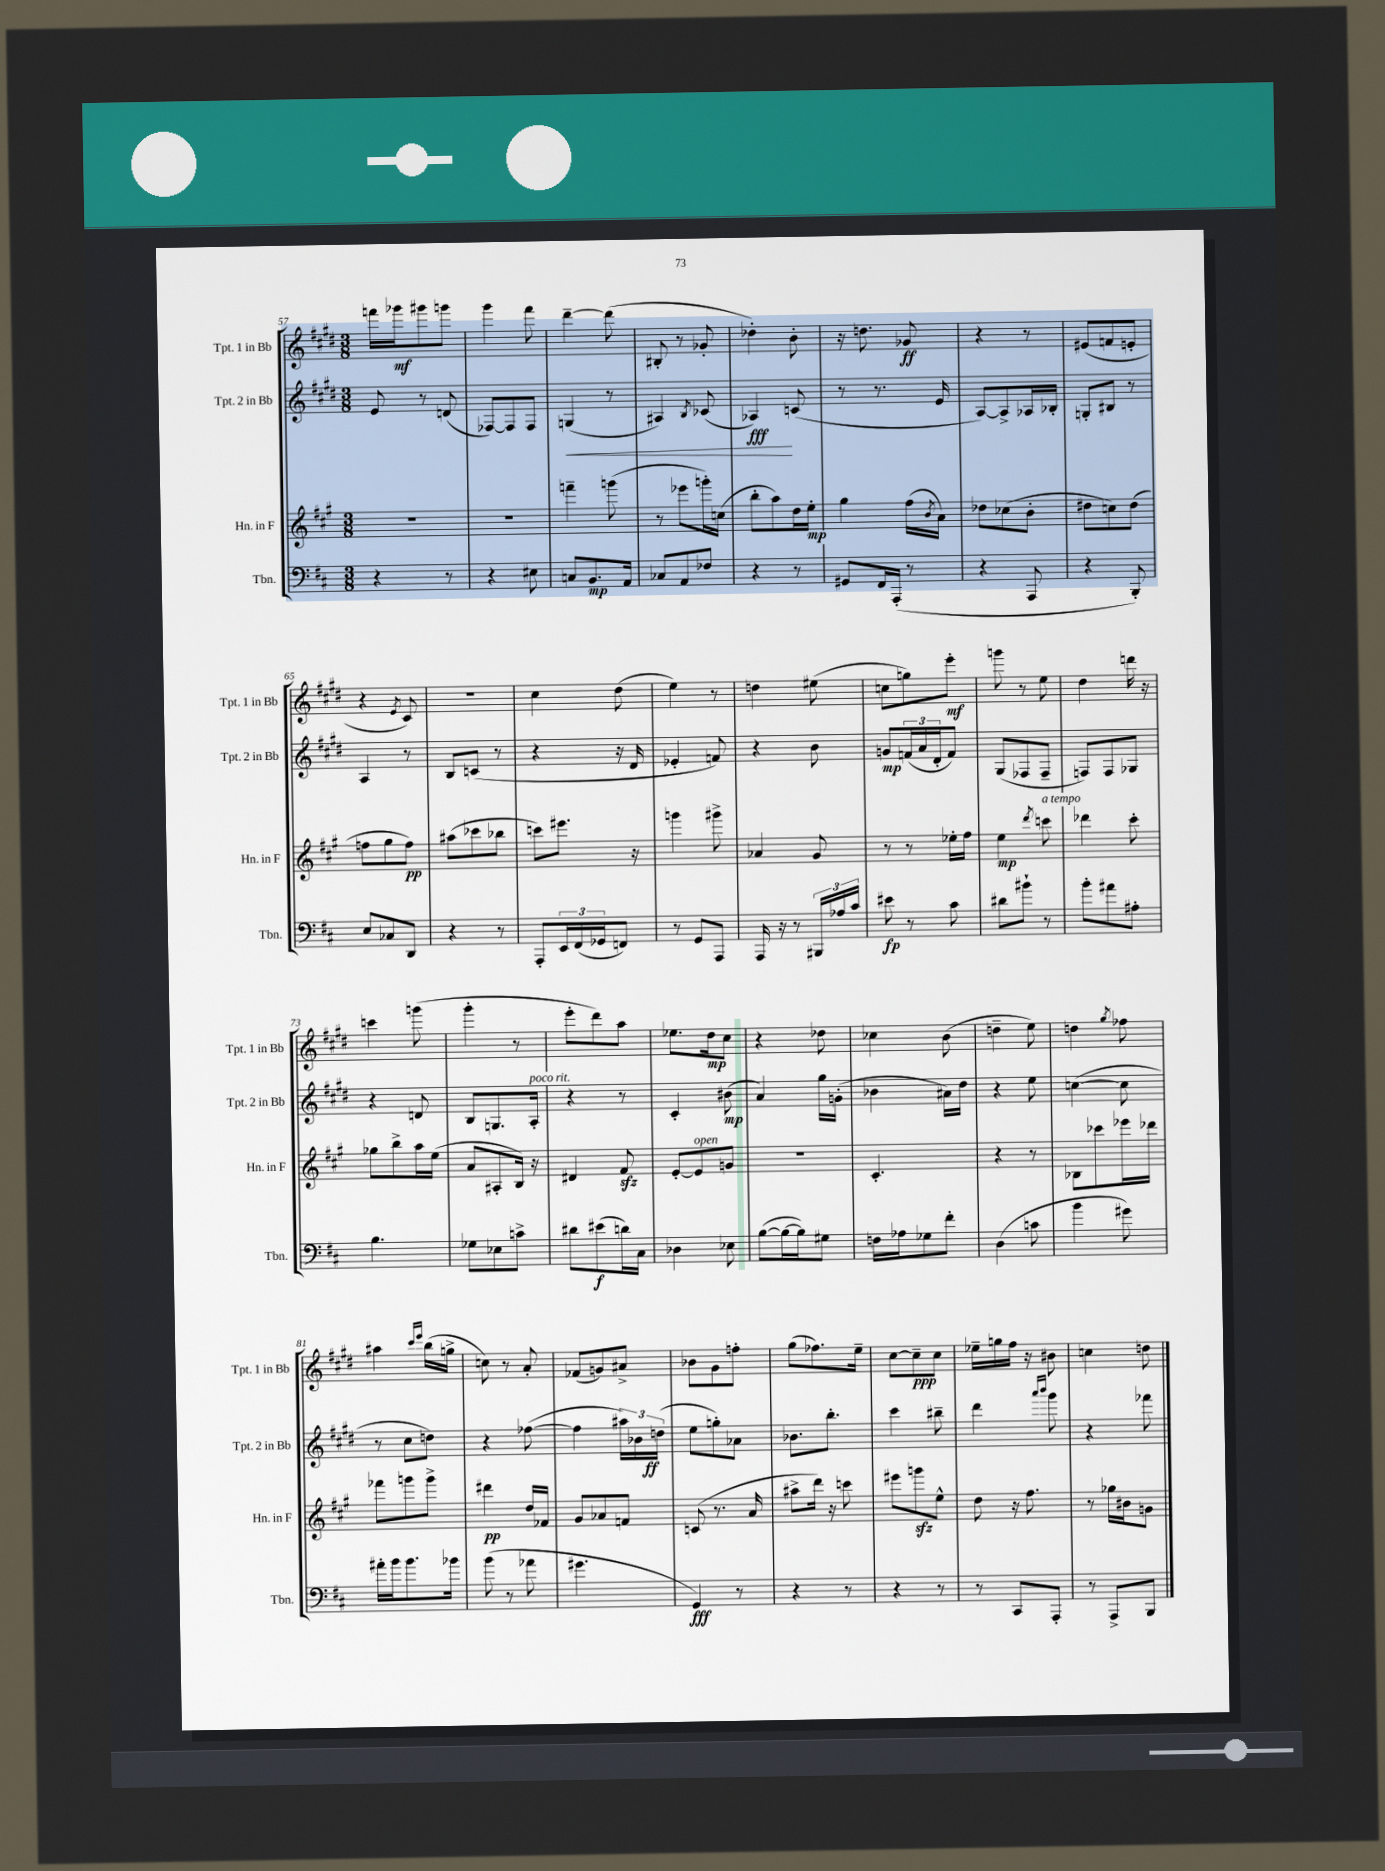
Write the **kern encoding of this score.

**kern	**dynam	**kern	**dynam	**kern	**dynam	**kern	**dynam
*part4	*part4	*part3	*part3	*part2	*part2	*part1	*part1
*staff4	*staff4	*staff3	*staff3	*staff2	*staff2	*staff1	*staff1
*I"Tbn.	*	*I"Hn. in F	*	*I"Tpt. 2 in Bb	*	*I"Tpt. 1 in Bb	*
*I'Tbn.	*	*I'Hn. in F	*	*I'Tpt. 2 in Bb	*	*I'Tpt. 1 in Bb	*
*clefF4	*	*clefG2	*	*clefG2	*	*clefG2	*
*k[f#c#]	*	*k[f#c#g#]	*	*k[f#c#g#d#]	*	*k[f#c#g#d#]	*
*M3/8	*	*M3/8	*	*M3/8	*	*M3/8	*
=57	=57	=57	=57	=57	=57	=57	=57
4r	.	4.r	.	8e/	.	16fffn\LL	.
.	.	.	.	.	.	16ggg-X\J	mf
.	.	.	.	8r	.	8ggg#X\	.
8r	.	.	.	(8dn/	.	8gggn\J	.
=58	=58	=58	=58	=58	=58	=58	=58
4r	.	4.r	.	[8F-X/L)	.	4ggg#\	.
.	.	.	.	8F-/]	.	.	.
8E#X\	.	.	.	8F-/J	.	8fff#\	.
=59	=59	=59	=59	=59	=59	=59	=59
!	!	!	!	!	!LO:HP:b	!	!
8Cn/L	.	4fffn~\	.	(4Gn/	<	[4ddd#~\	.
8.BB/	mp	.	.	.	.	.	.
.	.	(8gggn\	.	8r	.	(8ddd#\]	.
16AA/Jk	.	.	.	.	.	.	.
=60	=60	=60	=60	=60	=60	=60	=60
8C-X/L	.	8r	.	4A#X/)	.	8B#X'/	.
8AA/	.	8eee-X\L	.	.	.	8r	.
.	.	.	.	8qB/	.	.	.
8F-X/J	.	16gggn'\L)	.	(8c-X/	.	8g-X'/	.
.	.	(16ccn\JJ	.	.	.	.	.
=61	=61	=61	=61	=61	=61	=61	=61
4r	.	8bb'\L	.	4A-X/)	fff	4dd-X'\)	.
.	.	8aa\)	.	.	.	.	.
8r	.	16dd\L	.	(8cn/	[	8b'\	.
.	.	16ee'\JJ	mp	.	.	.	.
=62	=62	=62	=62	=62	=62	=62	=62
8GG#X/L	.	4gg#\	.	8r	.	16r	.
.	.	.	.	.	.	8.ddn\	.
16FF#/L	.	.	.	8.r	.	.	.
(16AAA'/JJ	.	.	.	.	.	.	.
8r	.	(16ff#\LL	.	.	.	8g-X/	ff
.	.	8qb/	.	.	.	.	.
.	.	16a\JJ)	.	16e/	.	.	.
=63	=63	=63	=63	=63	=63	=63	=63
4r	.	8dd-X\L	.	[8A/L)	.	4r	.
.	.	(8cc-X\	.	8A^/]	.	.	.
8AAA/	.	8b'\J	.	16A-X/L	.	8r	.
.	.	.	.	16B-X'/JJ	.	.	.
=64	=64	=64	=64	=64	=64	=64	=64
4r	.	8dd#X\L	.	8Gn'/L	.	(8e#X/L	.
.	.	8ccn\)	.	8B#X/J	.	8fn/	.
8BBB'/)	.	(8dd#\J	.	8r	.	8en'/J	.
!!LO:LB:g=z
=65	=65	=65	=65	=65	=65	=65	=65
8E/L	.	8ffn\L	.	4A/	.	4r	.
8C-X/	.	8gg#\	.	.	.	.	.
.	.	.	.	.	.	8qe/	.
8DD/J	.	8ff\J)	pp	8r	.	8c#/)	.
=66	=66	=66	=66	=66	=66	=66	=66
4r	.	(8aa#X\L	.	8B/L	.	4.r	.
.	.	8ccc-X\	.	(8cn/J	.	.	.
8r	.	8bb-X\J	.	8r	.	.	.
=67	=67	=67	=67	=67	=67	=67	=67
8AAA'/L	.	8cccn\L)	.	4r	.	4cc#\	.
24EE/L	.	8.eee#X\J	.	.	.	.	.
(24FF#/	.	.	.	.	.	.	.
24GG-X/J	.	.	.	.	.	.	.
8FFn/J)	.	.	.	16r	.	(8dd#\	.
.	.	16r	.	16d#/	.	.	.
=68	=68	=68	=68	=68	=68	=68	=68
8r	.	4gggn\	.	4e-X'/	.	4ee\)	.
8GG/L	.	.	.	.	.	.	.
8AAA/J	.	8ggg#X^\	.	8fn/)	.	8r	.
=69	=69	=69	=69	=69	=69	=69	=69
16AAA/	.	4a-X/	.	4r	.	4ddn\	.
16r	.	.	.	.	.	.	.
8r	.	.	.	.	.	.	.
24BBB#X/LL	.	8g#/	.	8b\	.	(8ee#X\	.
24A-X/	.	.	.	.	.	.	.
24c#/JJ	.	.	.	.	.	.	.
=70	=70	=70	=70	=70	=70	=70	=70
8e#X\	fp	8r	.	8gn/L	mp	8ccn\L	.
8r	.	8r	.	(24fn/L	.	8ggn\)	.
.	.	.	.	24a/	.	.	.
.	.	.	.	24d#'/J	.	.	.
8c#\	.	16ee-X'\LL	.	8f/J)	.	8eee'\J	mf
.	.	16ff#\JJ	.	.	.	.	.
=71	=71	=71	=71	=71	=71	=71	=71
8d#X\L	.	4ee\	mp	(8G#/L	.	8gggn\	.
8b#X`\J	.	.	.	8F-X/	.	8r	.
.	.	8qddd/	.	.	.	.	.
!	!	!LO:TX:a:i:t=a tempo	!	!	!	!	!
8r	.	8cccn\	.	8F-~/J	.	8ee\	.
=72	=72	=72	=72	=72	=72	=72	=72
8b'\L	.	4ddd-X\	.	8Fn/L)	.	4dd#\	.
8a#X\	.	.	.	8F/	.	.	.
8A#X'\J	.	8ccc#'\	.	8G-X/J	.	16dddn\	.
.	.	.	.	.	.	16r	.
!!LO:LB:g=z
=73	=73	=73	=73	=73	=73	=73	=73
4.B\	.	8gg-X\L	.	4r	.	4cccn\	.
.	.	8bb^\	.	.	.	.	.
.	.	16aa\L	.	8dn/	.	(8gggn\	.
.	.	(16ee\JJ	.	.	.	.	.
=74	=74	=74	=74	=74	=74	=74	=74
8G-X\L	.	8a/L	.	8B/L	.	4ggg#'\	.
8E-X\	.	8A#X'/	.	8.Gn/	.	.	.
8cn^\J	.	16B/Jk)	.	.	.	8r	.
!	!	!	!	!LO:TX:a:i:t=poco rit.	!	!	!
.	.	16r	.	16A'/Jk	.	.	.
=75	=75	=75	=75	=75	=75	=75	=75
8d#X\L	.	4d#X/	.	4r	.	8eee'\L	.
(8e#X\	f	.	.	.	.	8ddd#\)	.
16dn\L)	.	8f#zz/	.	8r	.	8aa\J	.
16C#\JJ	.	.	.	.	.	.	.
=76	=76	=76	=76	=76	=76	=76	=76
4D-X\	.	[8e'/L	.	4c#'/	.	8.ee-X\L	.
!	!	!LO:TX:a:i:t=open	!	!	!	!	!
.	.	8e/]	.	.	.	.	.
.	.	.	.	.	.	16dd#\k	mp
8E-X\	.	8gn/J	.	(8b#X\	mp	8cc#\J	.
=77	=77	=77	=77	=77	=77	=77	=77
([8B\L	.	4.r	.	4a/)	.	4r	.
16B\L_	.	.	.	.	.	.	.
16B\J])	.	.	.	.	.	.	.
8G#X\J	.	.	.	16gg#\LL	.	8dd-X\	.
.	.	.	.	(16gn'\JJ	.	.	.
=78	=78	=78	=78	=78	=78	=78	=78
16Fn\LL	.	4.c#'/	.	4b-X\	.	4cc-X\	.
16A-X\J	.	.	.	.	.	.	.
8G-X\	.	.	.	.	.	.	.
8f#'\J	.	.	.	16a#X\LL)	.	(8b\	.
.	.	.	.	16dd#\JJ	.	.	.
=79	=79	=79	=79	=79	=79	=79	=79
(4D\	.	4r	.	4r	.	4ddn~\	.
8cn\	.	8r	.	8ee\	.	8ee\)	.
=80	=80	=80	=80	=80	=80	=80	=80
4b\	.	8B-X\L	.	([4ccn\	.	4ddn\	.
.	.	8ccc-X\	.	.	.	.	.
.	.	.	.	.	.	8qgg#/	.
8g#X\)	.	16eee-X\L	.	8cc\]	.	8ff-X\	.
.	.	16ddd-X\JJ	.	.	.	.	.
!!LO:LB:g=z
=81	=81	=81	=81	=81	=81	=81	=81
16a#X'\LL	.	8fff-X\L	.	8r	.	4aa#X\	.
16b\J	.	.	.	.	.	.	.
8.b\	.	8gggn\	.	8cc#\L	.	.	.
.	.	.	.	.	.	16qqccc#/LL	.
.	.	.	.	.	.	16qqeee/JJ	.
.	.	8ggg^\J	.	8ddn\J)	.	(16bb\LL	.
16b-X\Jk	.	.	.	.	.	16ggn^\JJ	.
=82	=82	=82	=82	=82	=82	=82	=82
(8b\	.	4ddd#X\	pp	4r	.	8ccn\)	.
8r	.	.	.	.	.	8r	.
8a-X\	.	16dd/LL	.	([8ff-X\	.	8a'/	.
.	.	16f-X/JJ	.	.	.	.	.
=83	=83	=83	=83	=83	=83	=83	=83
4.g#X\	.	8g#/L	.	4ff-\]	.	(8f-X/L	.
.	.	8a-X/	.	.	.	8gn/)	.
.	.	8fn/J	.	24aa#X\LL)	.	8a#X^/J	.
.	.	.	.	24b-X\	.	.	.
.	.	.	.	(24ddn\JJ	ff	.	.
=84	=84	=84	=84	=84	=84	=84	=84
4GG/)	fff	(8cn/	.	8ee\L	.	8b-X\L	.
.	.	8.r	.	8ggn'\)	.	8g#\	.
8r	.	.	.	8a-X\J	.	8ffn'\J	.
.	.	16a/	.	.	.	.	.
=85	=85	=85	=85	=85	=85	=85	=85
4r	.	8aa#X^\L	.	8.b-X\L	.	(8gg#\L	.
.	.	16ddd\Jk)	.	.	.	8.ff-X\)	.
.	.	16r	.	8.bb'\J	.	.	.
8r	.	8cccn\	.	.	.	.	.
.	.	.	.	.	.	16ee~\Jk	.
=86	=86	=86	=86	=86	=86	=86	=86
4r	.	8eee#X\L	.	4ccc#\	.	[8cc#\L	.
.	.	8gggnzz\	.	.	.	8cc#~\]	ppp
8r	.	8ee^^\J	.	8bb#X~\	.	8cc#\J	.
=87	=87	=87	=87	=87	=87	=87	=87
8r	.	8dd\	.	4ddd#\	.	16ee-X~\LL	.
.	.	.	.	.	.	16ggn\	.
8CC#/L	.	16r	.	.	.	16ff#\JJ	.
.	.	8.ff#\	.	.	.	16r	.
.	.	.	.	16qqaaa/LL	.	.	.
.	.	.	.	16qqbbb/JJ	.	.	.
8AAA'/J	.	.	.	8ggg#\	.	8b#X\	.
=88	=88	=88	=88	=88	=88	=88	=88
8r	.	8r	.	4r	.	4ccn\	.
8AAA^/L	.	16gg-X\LL	.	.	.	.	.
.	.	16b#X\J	.	.	.	.	.
8BBB/J	.	8gn\J	.	8fff-X\	.	8ddn\	.
==	==	==	==	==	==	==	==
*-	*-	*-	*-	*-	*-	*-	*-
